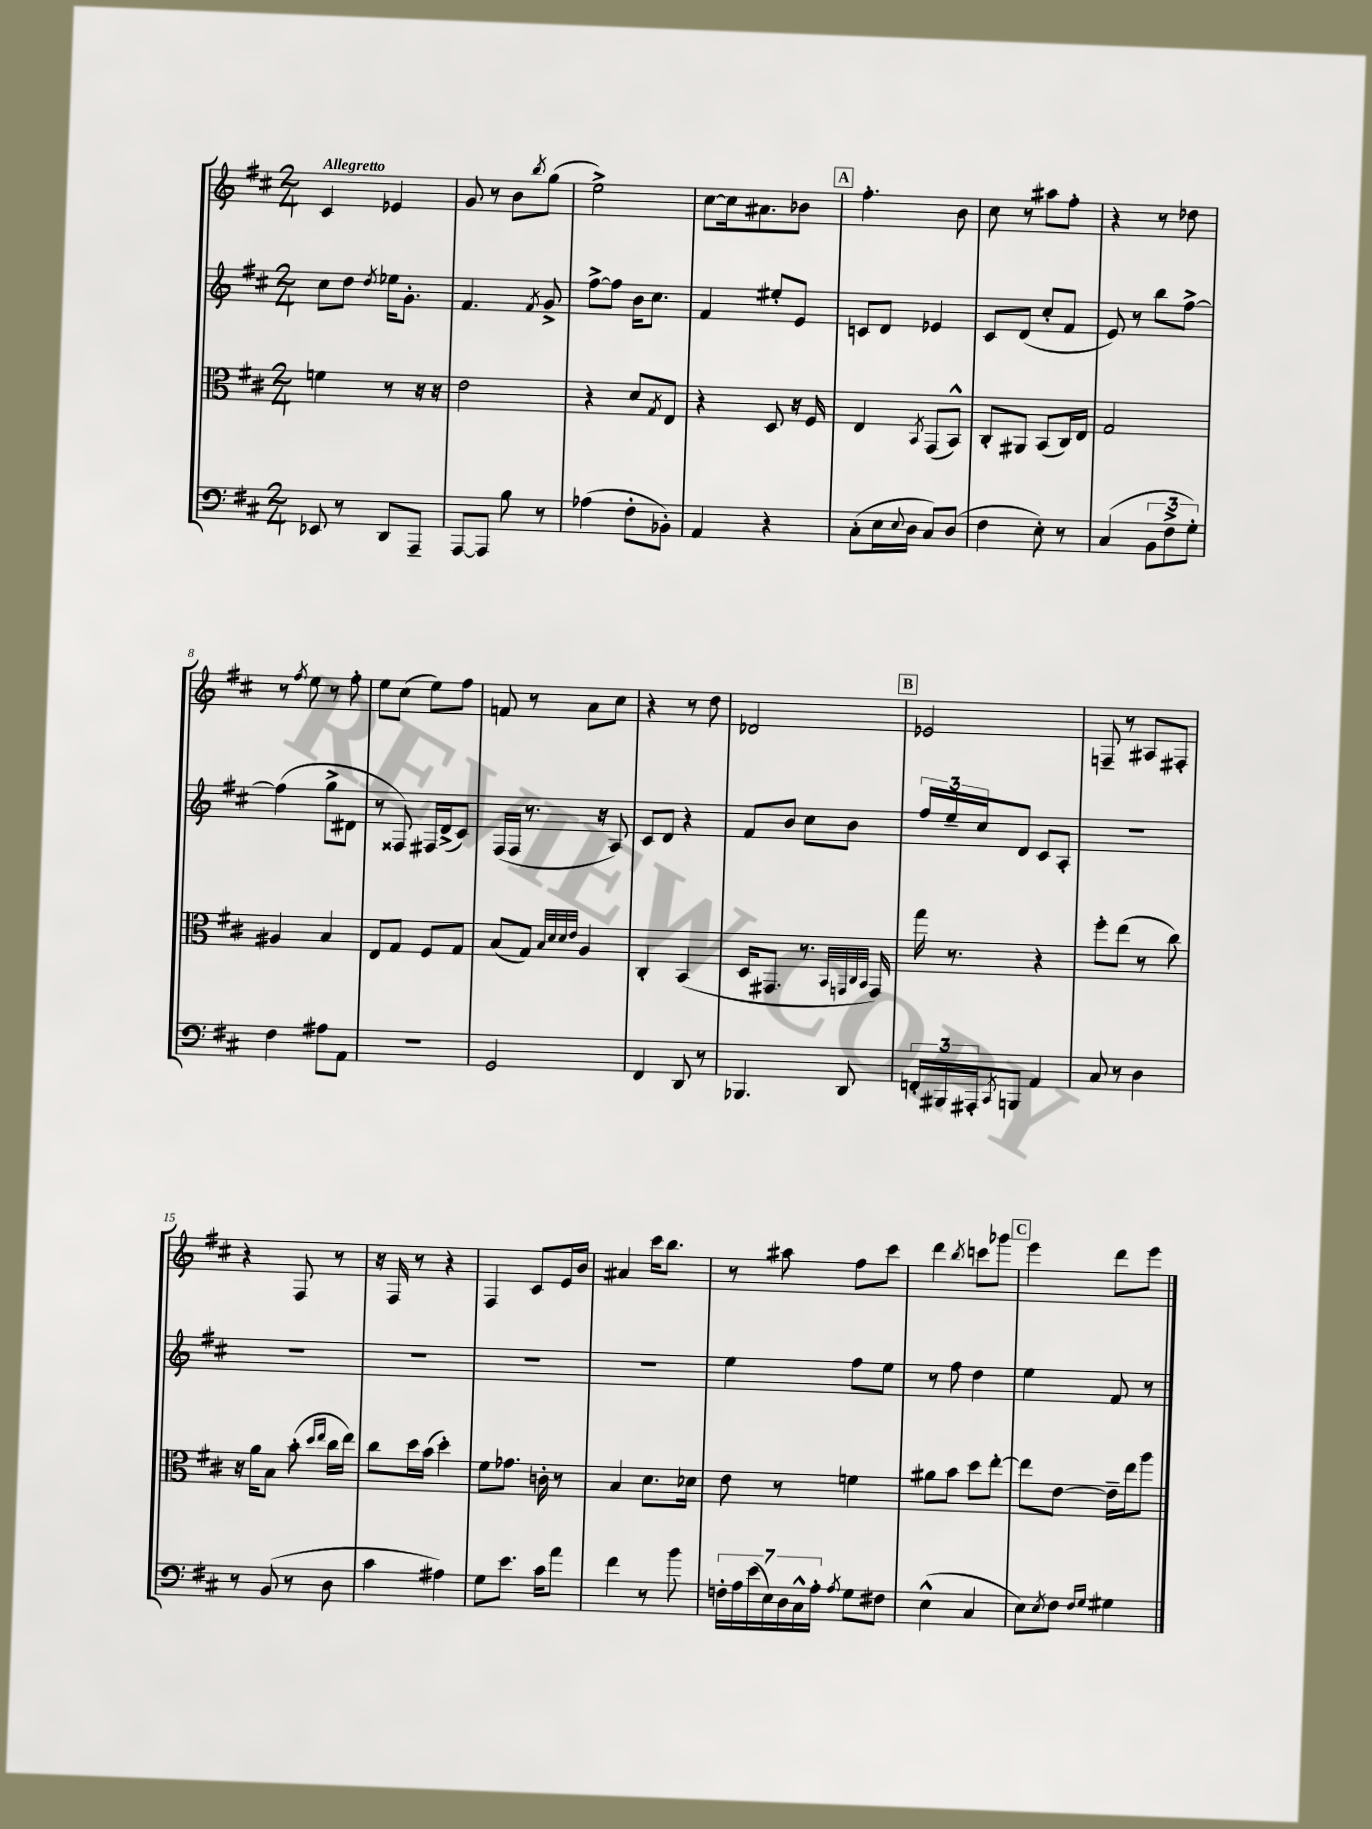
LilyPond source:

<<
\new StaffGroup <<
\new Staff = "s0" {
    \clef treble \key d \major \numericTimeSignature \time 2/4 \tempo "Allegretto"
    cis'4 ees'4 |
    g'8 r8 b'8 \acciaccatura { b''8 } g''8( |
    e''2->) |
    cis''8~ cis''16 ais'8. bes'8 |
    \mark \markup { \box "A" } fis''4.-. b'8 |
    cis''8 r8 ais''8 fis''8-. |
    r4 r8 des''8 |
    r8 \acciaccatura { fis''8 } e''8 r8 fis''8-. |
    e''8 cis''8( e''8) fis''8 |
    f'8 r8 a'8 cis''8 |
    r4 r8 d''8 |
    des'2 |
    \mark \markup { \box "B" } ees'2 |
    f8-- r8 ais8 fis8-. |
    r4 fis8 r8 |
    r16 fis16 r8 r4 |
    fis4 cis'8 e'16 b'16 |
    ais'4 cis'''16 b''8. |
    r8 ais''8 fis''8 cis'''8 |
    d'''4 \acciaccatura { b''8 } c'''8 ges'''8 |
    \mark \markup { \box "C" } e'''4 d'''8 e'''8 \bar "|." |
}
\new Staff = "s1" {
    \clef treble \key d \major \numericTimeSignature \time 2/4
    cis''8 d''8 \acciaccatura { d''8 } ees''16 g'8.-. |
    fis'4. \acciaccatura { fis'8 } g'8-> |
    fis''8~-> fis''8 b'16 cis''8. |
    fis'4 eis''8-. e'8 |
    \mark \markup { \box "A" } c'8 d'8 ees'4 |
    cis'8 d'8( cis''8-. fis'8 |
    e'8) r8 b''8 fis''8~-> |
    fis''4( g''8-> dis'8 |
    r8 fisis8) fis16 d'16->( cis'8) |
    fis16( fis16 r8. r16 a8) |
    cis'8 d'8 r4 |
    fis'8 b'8 cis''8 b'8 |
    \mark \markup { \box "B" } \tuplet 3/2 { fis''16 e''16-- cis''16 } d'8 cis'8 a8-. |
    r2 |
    R2 |
    R2 |
    R2 |
    R2 |
    e''4 fis''8 e''8 |
    r8 fis''8 d''4 |
    \mark \markup { \box "C" } e''4 fis'8 r8 \bar "|." |
}
\new Staff = "s2" {
    \clef alto \key d \major \numericTimeSignature \time 2/4
    f'4 r8 r16 r16 |
    e'2 |
    r4 d'8 \acciaccatura { g8 } e8 |
    r4 d8 r16 fis16 |
    \mark \markup { \box "A" } e4 \acciaccatura { b,8 } g,8( b,8-^) |
    cis8-. ais,8 b,8( cis16) e16 |
    g2 |
    ais4 b4 |
    e8 g8 fis8 g8 |
    b8( g8) \grace { b32 d'32 d'32 e'32 } a4 |
    cis4-. b,4( |
    d16 gis,8. r8. \grace { b,32 g,32 cis32 b,32 } g,16) |
    \mark \markup { \box "B" } g''16 r8. r4 |
    fis''8-. e''8( r8 cis''8) |
    r16 a'16 b8 b'8-.( \grace { d''16 e''16 } cis''16 e''16) |
    cis''8 d''16 b'16( d''4-.) |
    fis'8 ges'8. c'16-. r8 |
    b4 d'8. des'16 |
    e'8 r8 f'4 |
    ais'8 b'8 d''8 e''8~-. |
    \mark \markup { \box "C" } e''8 e'8~ e'16-- e''16 a''8 \bar "|." |
}
\new Staff = "s3" {
    \clef bass \key d \major \numericTimeSignature \time 2/4
    ees,8 r8 d,8 a,,8-- |
    a,,8~ a,,8 b8 r8 |
    aes4( fis8-. bes,8-.) |
    a,4 r4 |
    \mark \markup { \box "A" } cis8-.( e16 \appoggiatura { e8 } d16 cis8) d8( |
    fis4 e8-.) r8 |
    cis4( \tuplet 3/2 { b,8 fis8-> g8-.) } |
    fis4 ais8 a,8 |
    R2 |
    g,2 |
    fis,4 d,8 r8 |
    bes,,4. d,8 |
    \mark \markup { \box "B" } \tuplet 3/2 { f,16-. bis,,16 ais,,16-. } \acciaccatura { cis,8 } b,,8 a,4 |
    cis8 r8 d4 |
    r8 b,8( r8 d8 |
    cis'4 ais4) |
    g8 e'8. cis'16 a'8 |
    fis'4 r8 b'8 |
    \tuplet 7/4 { f16-. a16 e'16( e16) d16 cis16-^ a16-. } \acciaccatura { a8 } g8 fis8 |
    e4-^( cis4 |
    \mark \markup { \box "C" } e8) \acciaccatura { e8 } fis8 \grace { fis16 g16 } gis4 \bar "|." |
}
>>
>>
